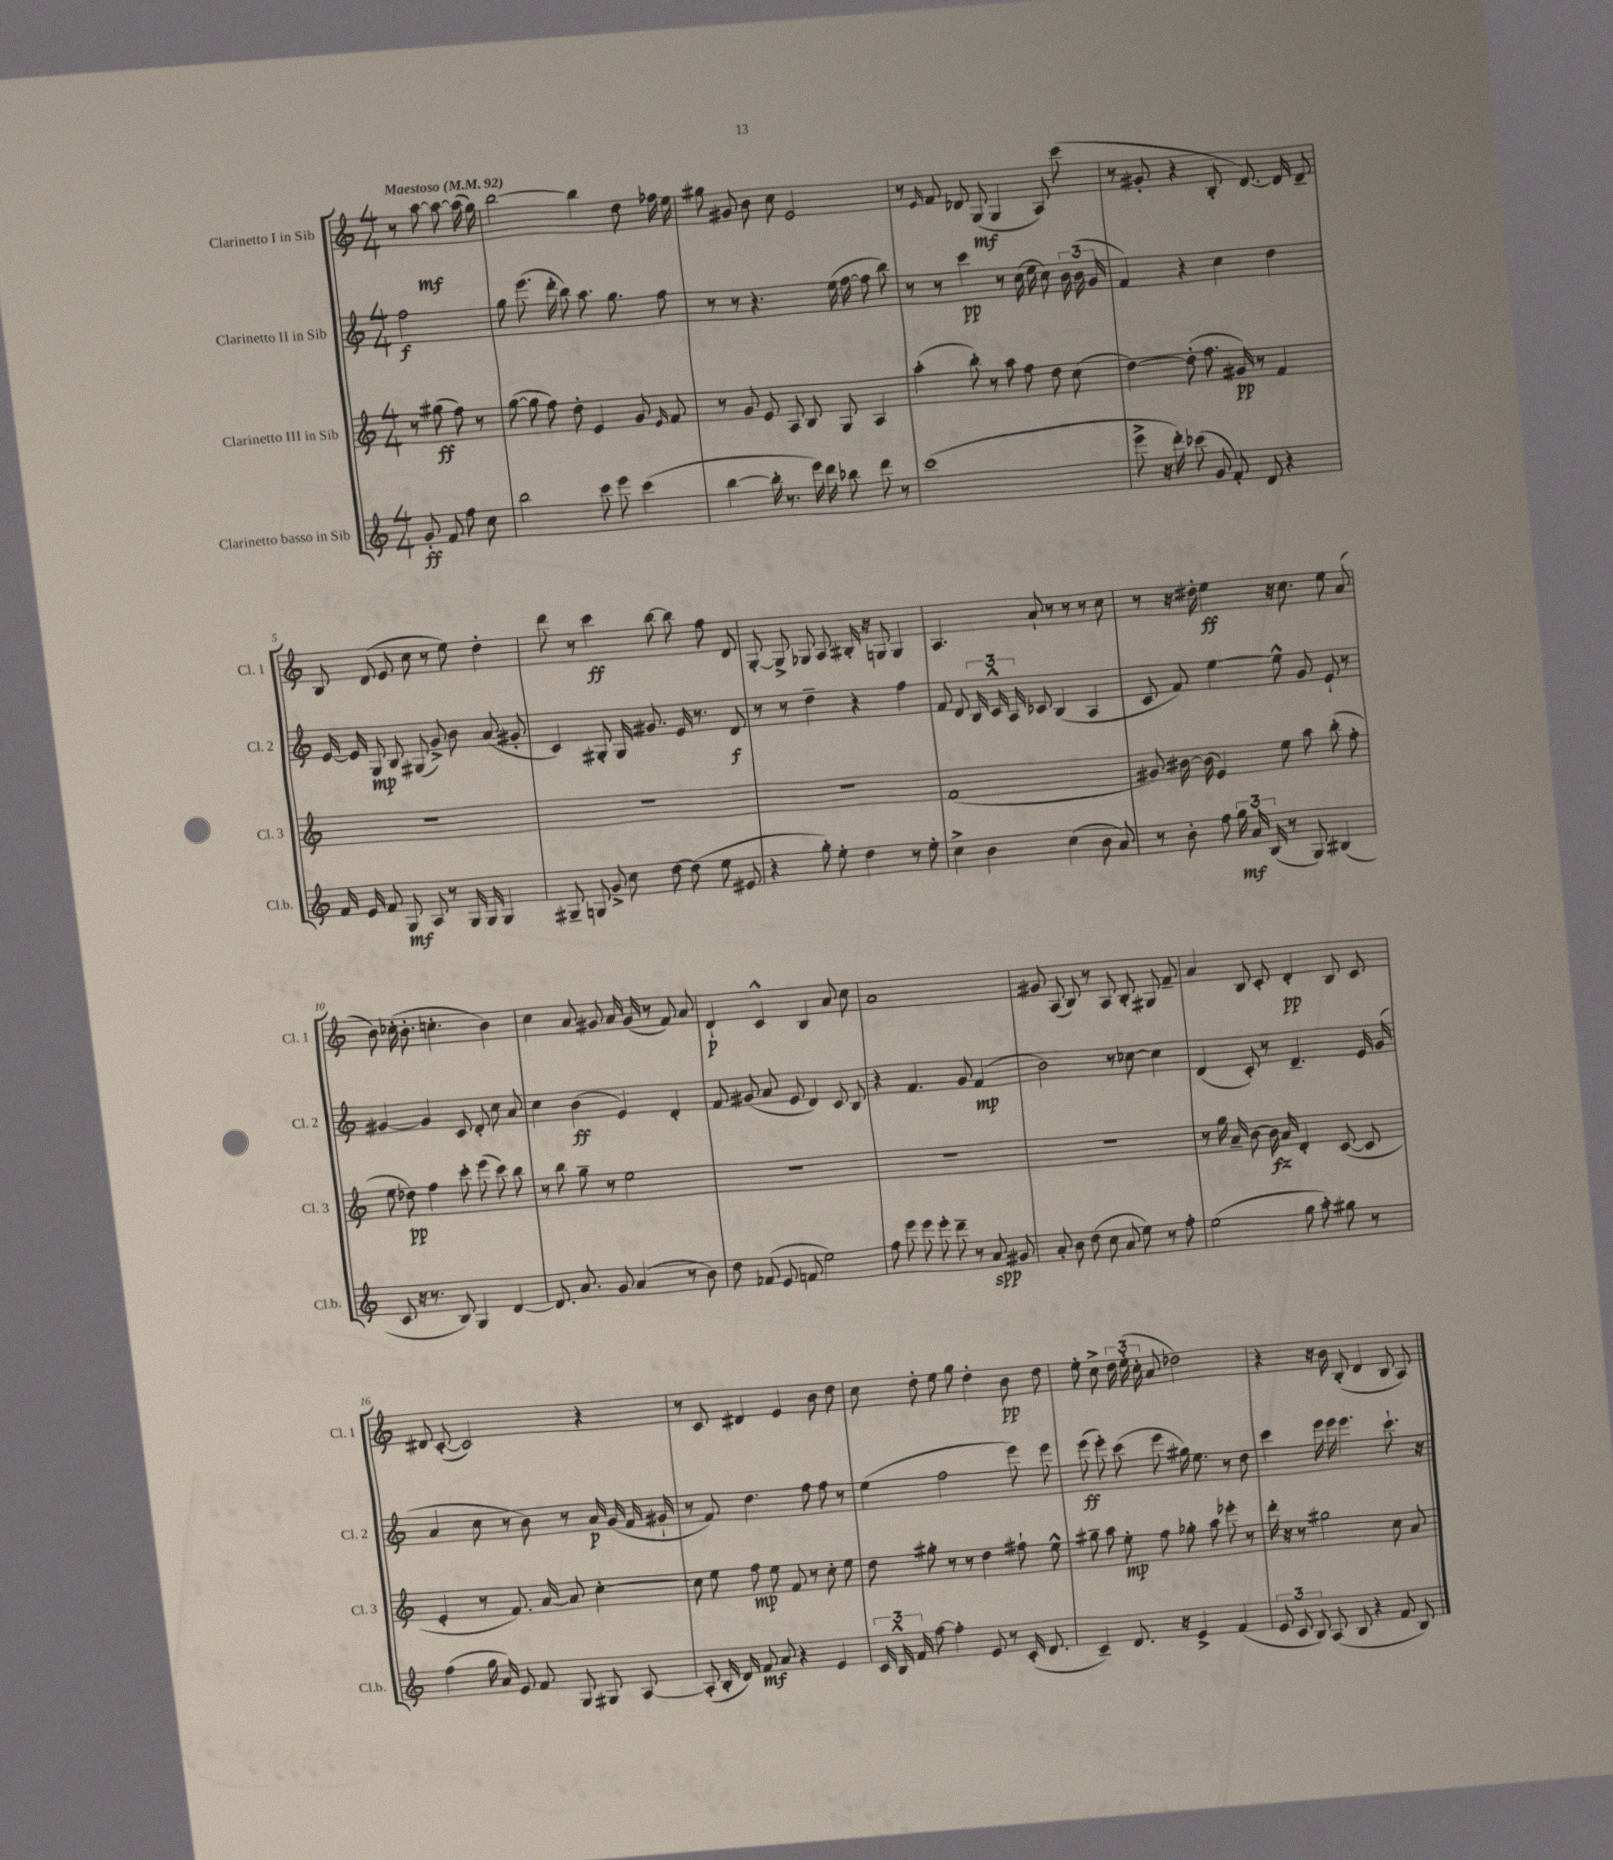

**kern	**kern	**kern	**kern
*staff4	*staff3	*staff2	*staff1
*clefG2	*clefG2	*clefG2	*clefG2
*k[]	*k[]	*k[]	*k[]
*M4/4	*M4/4	*M4/4	*M4/4
*MM92	*MM92	*MM92	*MM92
8g'	8r	2ff	8r
8f	(8gg#	.	[8aa
8ff	8ff)	.	8aa_
8cc	8r	.	(16aa]
.	.	.	16gg)
=	=	=	=
2bb	([8gg	8gg	[2bb
.	8gg]	(8.eee	.
.	8ff)	.	.
.	.	16ddd'	.
.	8dd'	8bb)	.
8ccc	4e	8.aa	4bb]
8eee	.	.	.
.	.	8.gg	.
(4ccc	8g	.	8dd
.	16qqe	.	.
.	8f	8ff	16ff-
.	.	.	16ee
=	=	=	=
[4bb	8r	8r	8gg#
.	8g	8r	8g#
16bb']	8e	4.r	8b
8.r	.	.	.
.	8A	.	8cc
16eee)	8B	.	2e
16ddd	.	.	.
8bb-	8G	(16ee	.
.	.	[16ff	.
8ddd	4A	8ff]	.
8r	.	8bb)	.
=	=	=	=
(1ccc	(4aa'	8r	8r
.	.	.	16qqe
.	.	8r	8f
.	8bb')	4ccc	8d-
.	8r	.	(8G
.	8aa	8r	4G
.	8ff	(16cc	.
.	.	16ee	.
.	8dd	8cc)	8A)
.	(8cc	24b	(8ccc
.	.	(24b	.
.	.	24g	.
=	=	=	=
8eee^	[4dd)	4f)	8r
16r	.	.	8g#'
16ddd')	.	.	.
(8ccc-	(8dd']	4r	4r
8g	8.ff	.	.
8f')	.	4cc	8B'
.	16g#)	.	.
8d	8r	.	[8.d)
4r	4f	4dd	.
.	.	.	16d]
.	.	.	8d~
=	=	=	=
16f	1r	[16e	8B
16e	.	16e]	.
8f	.	8G	(8d
8G	.	8B	8e
8A	.	(8G#	8cc
8r	.	8g^)	8r
16G	.	8b	8ee)
16G	.	.	.
4G	.	(8a	4dd'
.	.	8g#'	.
=	=	=	=
8G#~	1r	4c)	8ddd
8G	.	.	8r
8g^	.	8G#'	4ccc
8cc	.	16G#	.
.	.	8.g#	.
[8dd	.	.	[8bb
(8dd]	.	16e	8bb]
.	.	8.r	.
8ee	.	.	8ff
8e#	.	8d	8d
=	=	=	=
4r	1r	8r	[8G'
.	.	8r	8G^]
8gg')	.	4dd~	8G-
8ee'	.	.	8A
4dd	.	4r	16B#'
.	.	.	16r
.	.	.	8G
8r	.	4ff	4G
8ee'	.	.	.
=	=	=	=
4cc^	(1f	8f	4.A
.	.	8d	.
4b	.	24B	.
.	.	24c^^	.
.	.	24A	.
.	.	8c-	8a`
(4cc	.	(4B	8r
.	.	.	8r
8b	.	4A	8r
8a)	.	.	8cc
=	=	=	=
8r	8g#)	8c	8r
8b'	[16b#	8f)	16r
.	(16b#]	.	16dd#'
8ff	4e)	[4ee	4ee
24gg	.	.	.
24a	.	.	.
(24B	.	.	.
8r	8ee	8ee^^]	16r
.	.	.	8.cc
8G)	8aa	8g	.
(4B#	(8bb'	8e`	8ee
.	8ff'	8r	(8a
=	=	=	=
8c	8ee	[4g#	8b)
16r	8dd-)	.	(16cc-'
8.r	.	.	8.b'
.	4ff	4g#]	.
8B)	.	.	4.cc'
4G	8ccc'	8c	.
.	(8eee	8d'	.
[4d	8ccc)	8cc	4b)
.	8bb	8a	.
=	=	=	=
8.d]	8r	4cc	4cc
.	8bb	.	.
8.a	.	.	.
.	8gg~	(4b	8a
8g	8r	.	8g#
(4a	2ee	4e)	16a
.	.	.	(16g#
.	.	.	8r
8r	.	4d'	8f)
8b)	.	.	8a
=	=	=	=
8dd	1r	8f	4d`
(8f-	.	(8g#	.
8e	.	8a	4c^^
8f	.	8e	.
2ee)	.	4d)	4B
.	.	8c	8a
.	.	8B	8cc
=	=	=	=
8ff	1r	4r	1a
8eee	.	.	.
8eee	.	4.f	.
8eee'	.	.	.
8ddd~	.	.	.
8r	.	8g	.
8a	.	(4f	.
8g#	.	.	.
=	=	=	=
8a'	1r	2b)	8g#
8b	.	.	(8A
(8dd	.	.	8B)
8cc	.	.	8r
8a	.	8r	8A
8ee)	.	[8cc-	8B'
8r	.	4cc-]	8G#
8ff'	.	.	8f~
=	=	=	=
(2ee	8r	(4d	4a
.	16gg	.	.
.	16a~	.	.
.	[8b	8c')	8B
.	16b]	8r	8c'
.	16a	.	.
8gg	4d'	4.d~	4d'
8aa')	.	.	.
8gg#	([8c	.	8B
8r	8c]	16e	8c
.	.	(16g	.
=	=	=	=
(4ff	4e'	4a	8d#
.	.	.	([8c'
16gg	8r	8cc	2c])
16a)	.	.	.
8e	8.f)	8r	.
8f	.	8b)	.
.	[16a	.	.
8G	8a]	8r	.
8G#	[4cc'	16a	4r
.	.	(16g	.
[8A	.	16f	.
.	.	16g#`	.
=	=	=	=
(8A']	8cc]	8r	8r
16B'	8ee	8f)	8c
16d)	.	.	.
8f	8ff	4.dd	4d#
8a	8ee	.	.
4r	8f	.	4e
.	8r	8ff	.
4e	8cc'	8ff	8b
.	8ee	8r	8dd
=	=	=	=
24c	8dd	(4ee	8cc
24B^^	.	.	.
24f	.	.	.
[8ff	8gg#'	.	8dd'
4ff']	8r	2ff	8ee
.	8r	.	8gg
8e	4dd	.	4dd'
8r	.	.	.
(16c'	8ff#`	8eee)	8b
8.d	.	.	.
.	8ee^^	8eee	8dd
=	=	=	=
4c~)	8gg#~	(8eee	8ee'
.	8aa	8eee')	8cc^
8.d	8ee'	(8ccc	24dd
.	.	.	(24ee'
.	.	.	24cc'
.	8ff	8eee	8a
16r	.	.	.
4e^	8gg-'	16gg#)	2dd-)
.	.	8.ee	.
.	8aa	.	.
(4f	8eee-'	8r	.
.	8r	8dd	.
=	=	=	=
12e	16ddd'	4ccc	4r
.	16r	.	.
12c	.	.	.
.	8r	.	.
12B)	.	.	.
(8A	2gg#	16eee	16r
.	.	16eee	16b
8B	.	4.eee	(8B'
4r	.	.	4d
8f	8cc	8.ccc`	8B
8B)	8a	.	8A)
.	.	16r	.
==	==	==	==
*-	*-	*-	*-
